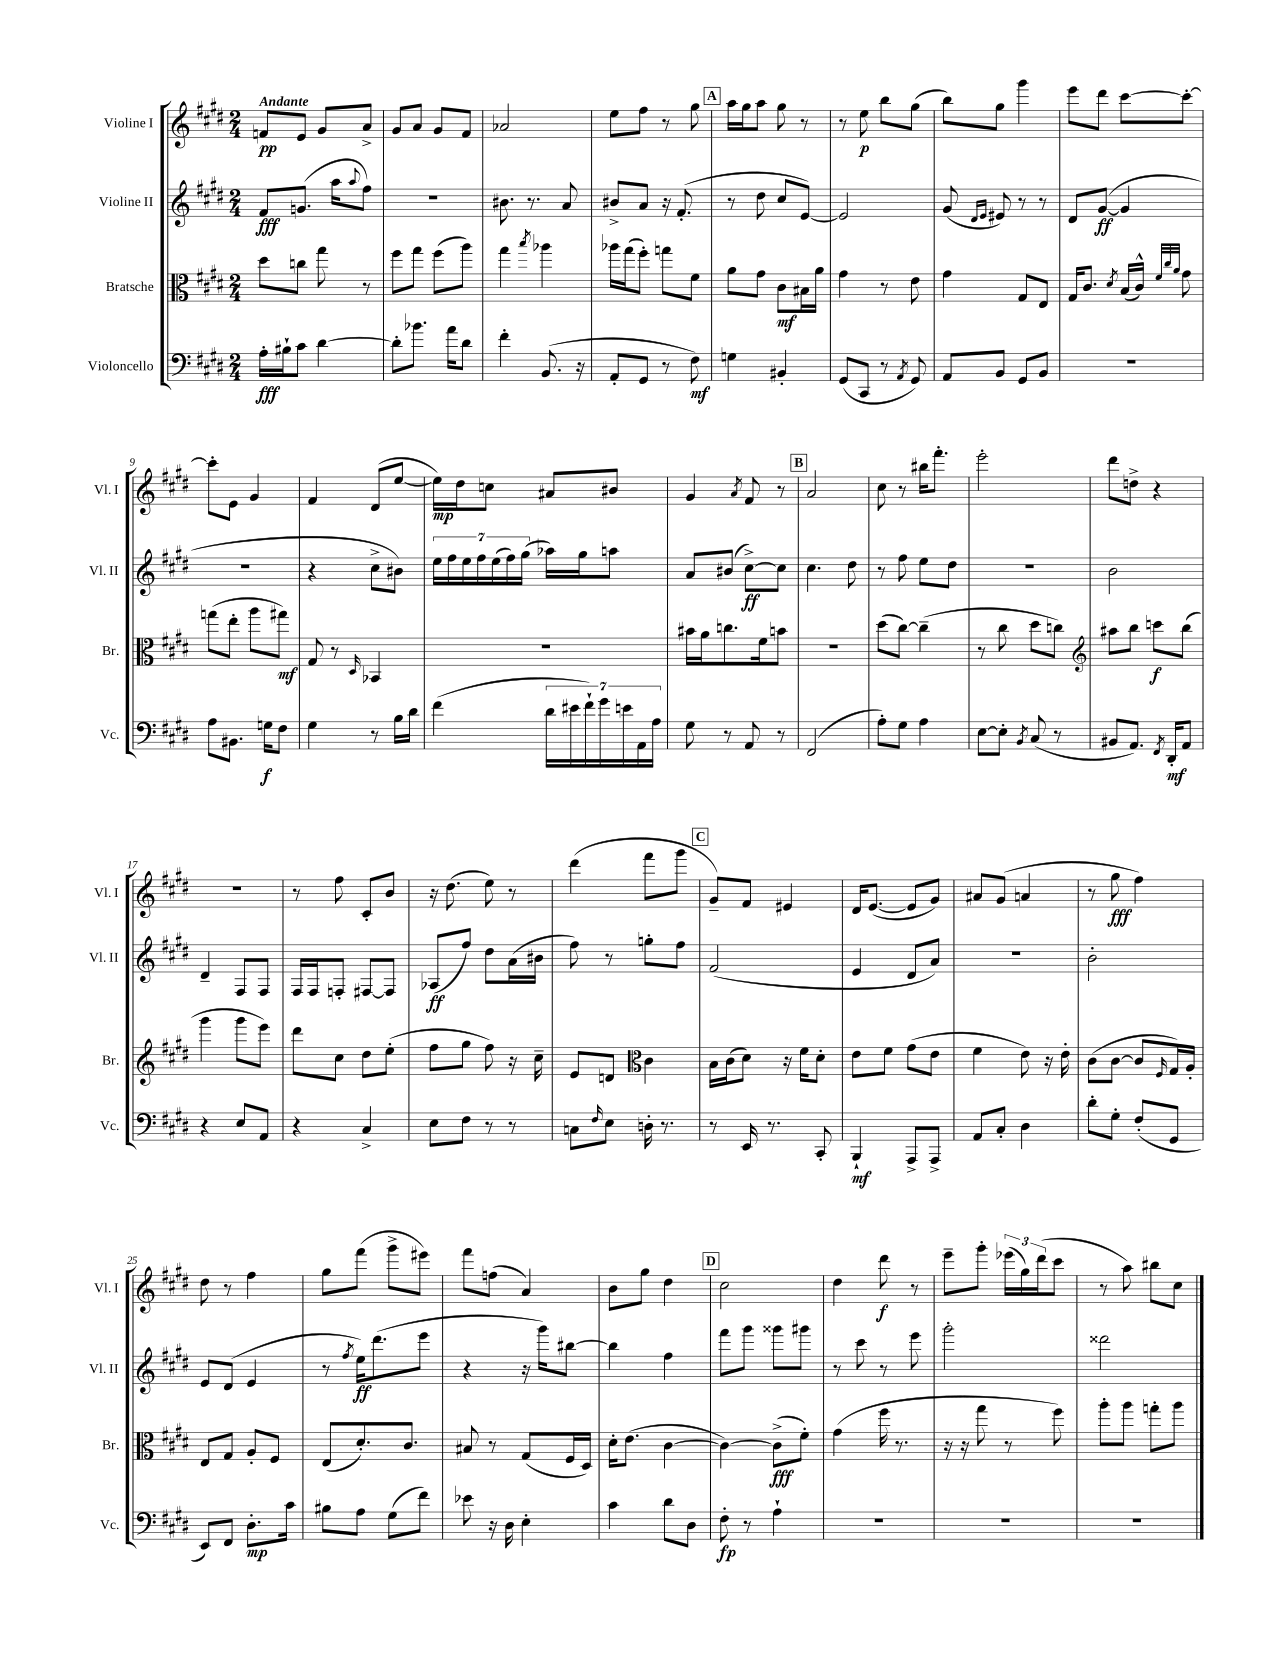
<<
\new StaffGroup <<
\new Staff = "s0" \with { instrumentName = "Violine I" shortInstrumentName = "Vl. I" } {
    \clef treble \key e \major \numericTimeSignature \time 2/4 \tempo "Andante"
    f'8\pp e'8 gis'8 a'8-> |
    gis'8 a'8 gis'8 fis'8 |
    aes'2 |
    e''8 fis''8 r8 gis''8 |
    \mark \markup { \box "A" } a''16 gis''16 a''8 gis''8 r8 |
    r8 e''8\p b''8 gis''8( |
    b''8) gis''8 gis'''4 |
    e'''8 dis'''8 cis'''8~ cis'''8~-. |
    cis'''8-. e'8 gis'4 |
    fis'4 dis'8( e''8~ |
    e''16\mp) dis''16 c''8 ais'8 bis'8 |
    gis'4 \acciaccatura { a'8 } fis'8 r8 |
    \mark \markup { \box "B" } a'2 |
    cis''8 r8 bis''16 fis'''8.-. |
    e'''2-. |
    dis'''8 d''8-> r4 |
    R2 |
    r8 fis''8 cis'8-. b'8 |
    r16 dis''8.( e''8) r8 |
    dis'''4( fis'''8 gis'''8 |
    \mark \markup { \box "C" } gis'8--) fis'8 eis'4 |
    dis'16 e'8.~( e'8 gis'8) |
    ais'8 gis'8( a'4 |
    r8 gis''8\fff fis''4) |
    dis''8 r8 fis''4 |
    gis''8 fis'''8( gis'''8-> eis'''8) |
    fis'''8 f''8( a'4) |
    b'8 gis''8 dis''4 |
    \mark \markup { \box "D" } cis''2 |
    dis''4 dis'''8\f r8 |
    e'''8-- gis'''8-. \tuplet 3/2 { ees'''16( gis''16) dis'''16( } cis'''8 |
    r8 a''8) bis''8 cis''8 \bar "|." |
}
\new Staff = "s1" \with { instrumentName = "Violine II" shortInstrumentName = "Vl. II" } {
    \clef treble \key e \major \numericTimeSignature \time 2/4
    fis'8\fff g'8.( a''16 \appoggiatura { a''8 } fis''8) |
    r2 |
    bis'8. r8. a'8 |
    bis'8-> a'8 r16 fis'8.-.( |
    \mark \markup { \box "A" } r8 dis''8 cis''8 e'8~) |
    e'2 |
    gis'8( \grace { dis'16 e'16 } eis'8) r8 r8 |
    dis'8 gis'8~\ff( gis'4 |
    r2 |
    r4 cis''8-> bis'8) |
    \tuplet 7/4 { e''16 fis''16 e''16 fis''16 e''16( fis''16) gis''16( } aes''16) gis''16 a''8 |
    a'8 bis'8( cis''8~->\ff) cis''8 |
    \mark \markup { \box "B" } cis''4. dis''8 |
    r8 fis''8 e''8 dis''8 |
    R2 |
    b'2 |
    dis'4-- fis8 fis8 |
    fis16 fis16 f8-. fis8~ fis8 |
    aes8\ff( fis''8) dis''8 a'16( bis'16 |
    fis''8) r8 g''8-. fis''8 |
    \mark \markup { \box "C" } fis'2( |
    e'4 dis'8 a'8) |
    r2 |
    b'2-. |
    e'8 dis'8( e'4 |
    r8 \acciaccatura { fis''8 } e''16\ff) dis'''8.( e'''8 |
    r4 r16 gis'''16) bis''8~ |
    bis''4 fis''4 |
    \mark \markup { \box "D" } fis'''8 gis'''8 gisis'''8 gis'''8 |
    r8 cis'''8 r8 e'''8 |
    gis'''2-. |
    disis'''2 \bar "|." |
}
\new Staff = "s2" \with { instrumentName = "Bratsche" shortInstrumentName = "Br." } {
    \clef alto \key e \major \numericTimeSignature \time 2/4
    dis''8 c''8 gis''8 r8 |
    fis''8 gis''8 fis''8( a''8) |
    gis''4 \acciaccatura { b''8 } aes''4 |
    aes''16 gis''16( fis''8-.) g''8 fis'8 |
    \mark \markup { \box "A" } a'8 gis'8 cis'8\mf bis16 a'16 |
    gis'4 r8 e'8 |
    gis'4 gis8 e8 |
    gis16 cis'8. \acciaccatura { dis'8 } b16( cis'16-^) \grace { fis'32 cis''32 a'32 } gis'8 |
    g''8( e''8-. a''8 gis''8\mf) |
    gis8 r8 \grace { dis16 } bes,4 |
    R2 |
    bis'16 a'16 c''8. fis'16 b'8 |
    \mark \markup { \box "B" } R2 |
    dis''8( cis''8~) cis''4--( |
    r8 cis''8 dis''8 c''8) |
    \clef treble ais''8 b''8 c'''8\f b''8( |
    gis'''4 gis'''8 e'''8) |
    dis'''8 cis''8 dis''8 e''8-.( |
    fis''8 gis''8 fis''8) r16 cis''16-- |
    e'8 d'8 \clef alto cis'4 |
    \mark \markup { \box "C" } b16 cis'16( dis'8) r16 fis'16 dis'8-. |
    e'8 fis'8 gis'8( e'8 |
    fis'4 e'8) r16 e'16-. |
    cis'8( cis'8~ cis'8 \grace { fis16 } gis16) a16-. |
    e8 gis8 a8-. fis8 |
    e8( dis'8.-.) cis'8. |
    bis8 r8 gis8( fis16 dis16) |
    dis'16-. e'8.( cis'4~ |
    \mark \markup { \box "D" } cis'4~) cis'8->\fff( fis'8-.) |
    gis'4( fis''16 r8. |
    r16 r16 gis''8 r8 fis''8) |
    a''8-. a''8 g''8-. a''8 \bar "|." |
}
\new Staff = "s3" \with { instrumentName = "Violoncello" shortInstrumentName = "Vc." } {
    \clef bass \key e \major \numericTimeSignature \time 2/4
    a16-.\fff bis16-! cis'8 dis'4~ |
    dis'8-. bes'8. a'16 dis'8 |
    fis'4-. b,8.( r16 |
    a,8-. gis,8 r8 fis8\mf) |
    \mark \markup { \box "A" } g4 bis,4-. |
    gis,8( cis,8 r8 \acciaccatura { a,8 } gis,8) |
    a,8 b,8 gis,8 b,8 |
    r2 |
    a8 bis,8. g16\f fis8 |
    gis4 r8 b16 dis'16 |
    fis'4( \tuplet 7/4 { dis'16 eis'16 fis'16-!) gis'16 e'16 a,16 a16 } |
    gis8 r8 a,8 r8 |
    \mark \markup { \box "B" } fis,2( |
    a8-.) gis8 a4 |
    e8~ e8-. \acciaccatura { b,8 } cis8( r8 |
    bis,8 a,8.) \acciaccatura { fis,8 } dis,16-.\mf a,8 |
    r4 e8 a,8 |
    r4 cis4-> |
    e8 fis8 r8 r8 |
    c8 \grace { fis16 } e8 d16-. r8. |
    \mark \markup { \box "C" } r8 e,16 r8. cis,8-. |
    b,,4-!\mf a,,8-> a,,8-> |
    a,8 cis8-. dis4 |
    dis'8-. gis8-. fis8-.( gis,8 |
    e,8) fis,8 dis8.-.\mp cis'16 |
    bis8 a8 gis8( fis'8) |
    ees'8 r16 dis16 e4-. |
    cis'4 dis'8 dis8 |
    \mark \markup { \box "D" } fis8-.\fp r8 a4-! |
    R2 |
    R2 |
    R2 \bar "|." |
}
>>
>>
